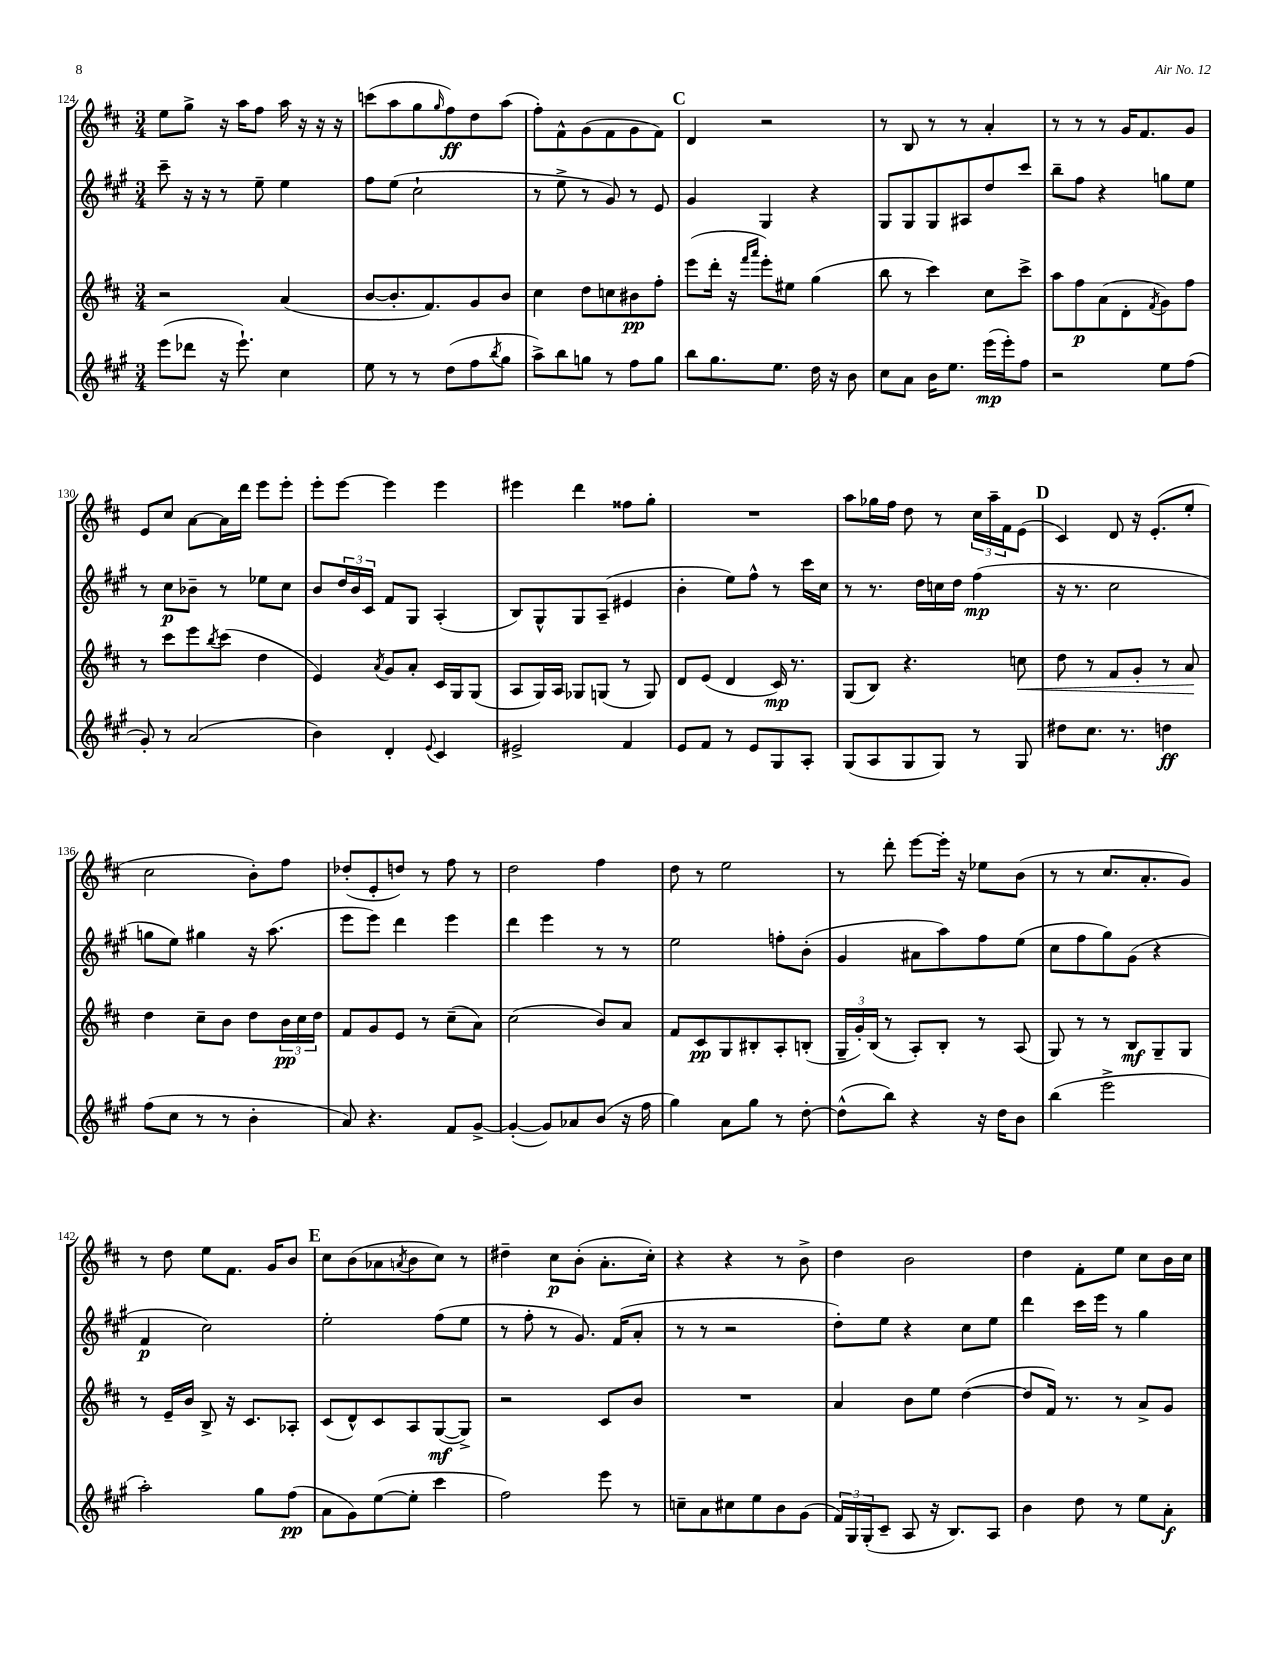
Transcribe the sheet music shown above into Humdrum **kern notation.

**kern	**kern	**kern	**kern
*staff4	*staff3	*staff2	*staff1
*clefG2	*clefG2	*clefG2	*clefG2
*k[f#c#g#]	*k[f#c#]	*k[f#c#g#]	*k[f#c#]
*M3/4	*M3/4	*M3/4	*M3/4
(8eee	2r	8ccc#~	8ee
8ddd-	.	16r	8gg^
.	.	16r	.
16r	.	8r	16r
8.eee`)	.	.	16aa
.	.	8ee~	8ff#
4cc#	(4a	4ee	16aa
.	.	.	16r
.	.	.	16r
.	.	.	16r
=	=	=	=
8ee	[8b	8ff#	(8ccc
8r	8.b']	(8ee	8aa
8r	.	2cc#`	8gg
.	8.f#)	.	.
.	.	.	16qqgg
(8dd	.	.	8ff#)
8ff#	8g	.	8dd
8qbb	.	.	.
8gg#	8b	.	(8aa
=	=	=	=
8aa^)	4cc#	8r	8ff#')
8bb	.	8ee^	8f#^^
8gg	8dd	8r	(8g
8r	8cc	8g#)	8f#
8ff#	8b#	8r	8g
8gg	8ff#'	8e	8f#)
=	=	=	=
8bb	(8eee	4g#	4d
8.gg#	16ddd'	.	.
.	16r	.	.
.	16qqfff#	.	.
.	16qqaaa	.	.
.	8eee')	4G#	2r
8.ee	.	.	.
.	8ee#	.	.
16dd	(4gg	4r	.
16r	.	.	.
8b	.	.	.
=	=	=	=
8cc#	8bb	8G#	8r
8a	8r	8G#	8B
16b	4ccc#)	8G#	8r
8.ee	.	.	.
.	.	8A#	8r
(16eee	8cc#	8dd	4a'
16eee')	.	.	.
8ff#	8ccc#^	8ccc#	.
=	=	=	=
2r	8aa	8bb~	8r
.	8ff#	8ff#	8r
.	(8a	4r	8r
.	8d'	.	16g
.	.	.	8.f#
.	8qf#	.	.
8ee	8g)	8gg	.
(8ff#	8ff#	8ee	8g
=	=	=	=
8g#')	8r	8r	8e
8r	8ccc#	8cc#	8cc#
(2a	8eee	8b-~	[8a
.	8qbb	.	.
.	(8ccc#	8r	16a]
.	.	.	16ddd
.	4dd	8ee-	8eee
.	.	8cc#	8eee'
=	=	=	=
4b)	4e)	8b	8eee'
.	.	24dd	[8eee
.	.	24b	.
.	.	24c#	.
.	8qa	.	.
4d'	8g	8f#	4eee]
.	8a'	8G#	.
8qqe	.	.	.
4c#	16c#	(4A'	4eee
.	16G	.	.
.	(8G	.	.
=	=	=	=
2e#^	8A	8B)	4eee#
.	16G)	8G#^^	.
.	16A	.	.
.	8G-	8G#	4ddd
.	(8G	(8A~	.
4f#	8r	4e#	8ff##
.	8G)	.	8gg'
=	=	=	=
8e	8d	4b'	2.r
8f#	(8e	.	.
8r	4d	8ee)	.
8e	.	8ff#^^	.
8G#	16c#)	8r	.
.	8.r	.	.
8A'	.	16ccc#	.
.	.	16cc#	.
=	=	=	=
(8G#	(8G	8r	8aa
8A	8B)	8.r	16gg-
.	.	.	16ff#
8G#	4.r	.	8dd
.	.	16dd	.
8G#)	.	16cc	8r
.	.	16dd	.
8r	.	(4ff#	24cc#
.	.	.	24aa~
.	.	.	24f#
8G#	8cc	.	(8e
=	=	=	=
8dd#	8dd	16r	4c#)
.	.	8.r	.
8.cc#	8r	.	.
.	8f#	2cc#	8d
8.r	.	.	.
.	8g'	.	16r
.	.	.	(8.e'
4dd	8r	.	.
.	8a	.	8ee'
=	=	=	=
(8ff#	4dd	8gg	2cc#
8cc#	.	8ee)	.
8r	8cc#~	4gg#	.
8r	8b	.	.
4b'	8dd	16r	8b')
.	.	(8.aa	.
.	24b	.	8ff#
.	24cc#	.	.
.	24dd	.	.
=	=	=	=
8a)	8f#	8eee	(8dd-'
4.r	8g	8eee)	8e'
.	8e	4ddd	8dd)
.	8r	.	8r
8f#	(8cc#~	4eee	8ff#
[8g#^	8a)	.	8r
=	=	=	=
(4g#'_	(2cc#	4ddd	2dd
8g#])	.	4eee	.
8a-	.	.	.
(8b	8b)	8r	4ff#
16r	8a	8r	.
16ff#	.	.	.
=	=	=	=
4gg#)	8f#	2ee	8dd
.	8c#	.	8r
8a	8G	.	2ee
8gg#	8B#'	.	.
8r	8A'	8ff'	.
[8dd'	(8B'	(8b'	.
=	=	=	=
(8dd^^]	24G~	4g#	8r
.	24g')	.	.
.	(24B	.	.
8bb)	8r	.	8ddd'
4r	8A')	8a#	[8eee
.	8B'	8aa)	16eee']
.	.	.	16r
16r	8r	8ff#	8ee-
16dd	.	.	.
8b	(8A	(8ee	(8b
=	=	=	=
(4bb	8G)	8cc#	8r
.	8r	8ff#	8r
2eee^	8r	8gg#)	8.cc#
.	8B	(8g#	.
.	.	.	8.a'
.	8G~	4r	.
.	8G	.	8g)
=	=	=	=
2aa')	8r	4f#	8r
.	16e~	.	8dd
.	16b	.	.
.	8B^	2cc#)	8ee
.	16r	.	8.f#
.	8.c#	.	.
8gg#	.	.	.
.	.	.	16g
(8ff#	8A-'	.	8b
=	=	=	=
8a	(8c#	2ee'	8cc#
8g#)	8d^^)	.	(8b
([8ee	8c#	.	8a-
.	.	.	8qa
8ee']	8A	.	8b
4ccc#	([8G	(8ff#	8cc#)
.	8G^])	8ee	8r
=	=	=	=
2ff#)	2r	8r	4dd#~
.	.	8ff#'	.
.	.	8r	8cc#
.	.	8.g#)	(8b'
8eee	8c#	.	8.a'
.	.	(16f#	.
8r	8b	8a'	.
.	.	.	16cc#')
=	=	=	=
8cc~	2.r	8r	4r
8a	.	8r	.
8cc#	.	2r	4r
8ee	.	.	.
8b	.	.	8r
(8g#	.	.	8b^
=	=	=	=
24f#)	4a	8dd')	4dd
24G#	.	.	.
(24G#'	.	.	.
8c#~	.	8ee	.
8A	8b	4r	2b
16r	8ee	.	.
8.B)	.	.	.
.	([4dd	8cc#	.
8A	.	8ee	.
=	=	=	=
4b	8dd]	4ddd	4dd
.	16f#)	.	.
.	8.r	.	.
8dd	.	16ccc#	8f#'
.	.	16eee	.
8r	8r	8r	8ee
8ee	8a^	4gg#	8cc#
8a'	8g	.	16b
.	.	.	16cc#
==	==	==	==
*-	*-	*-	*-
